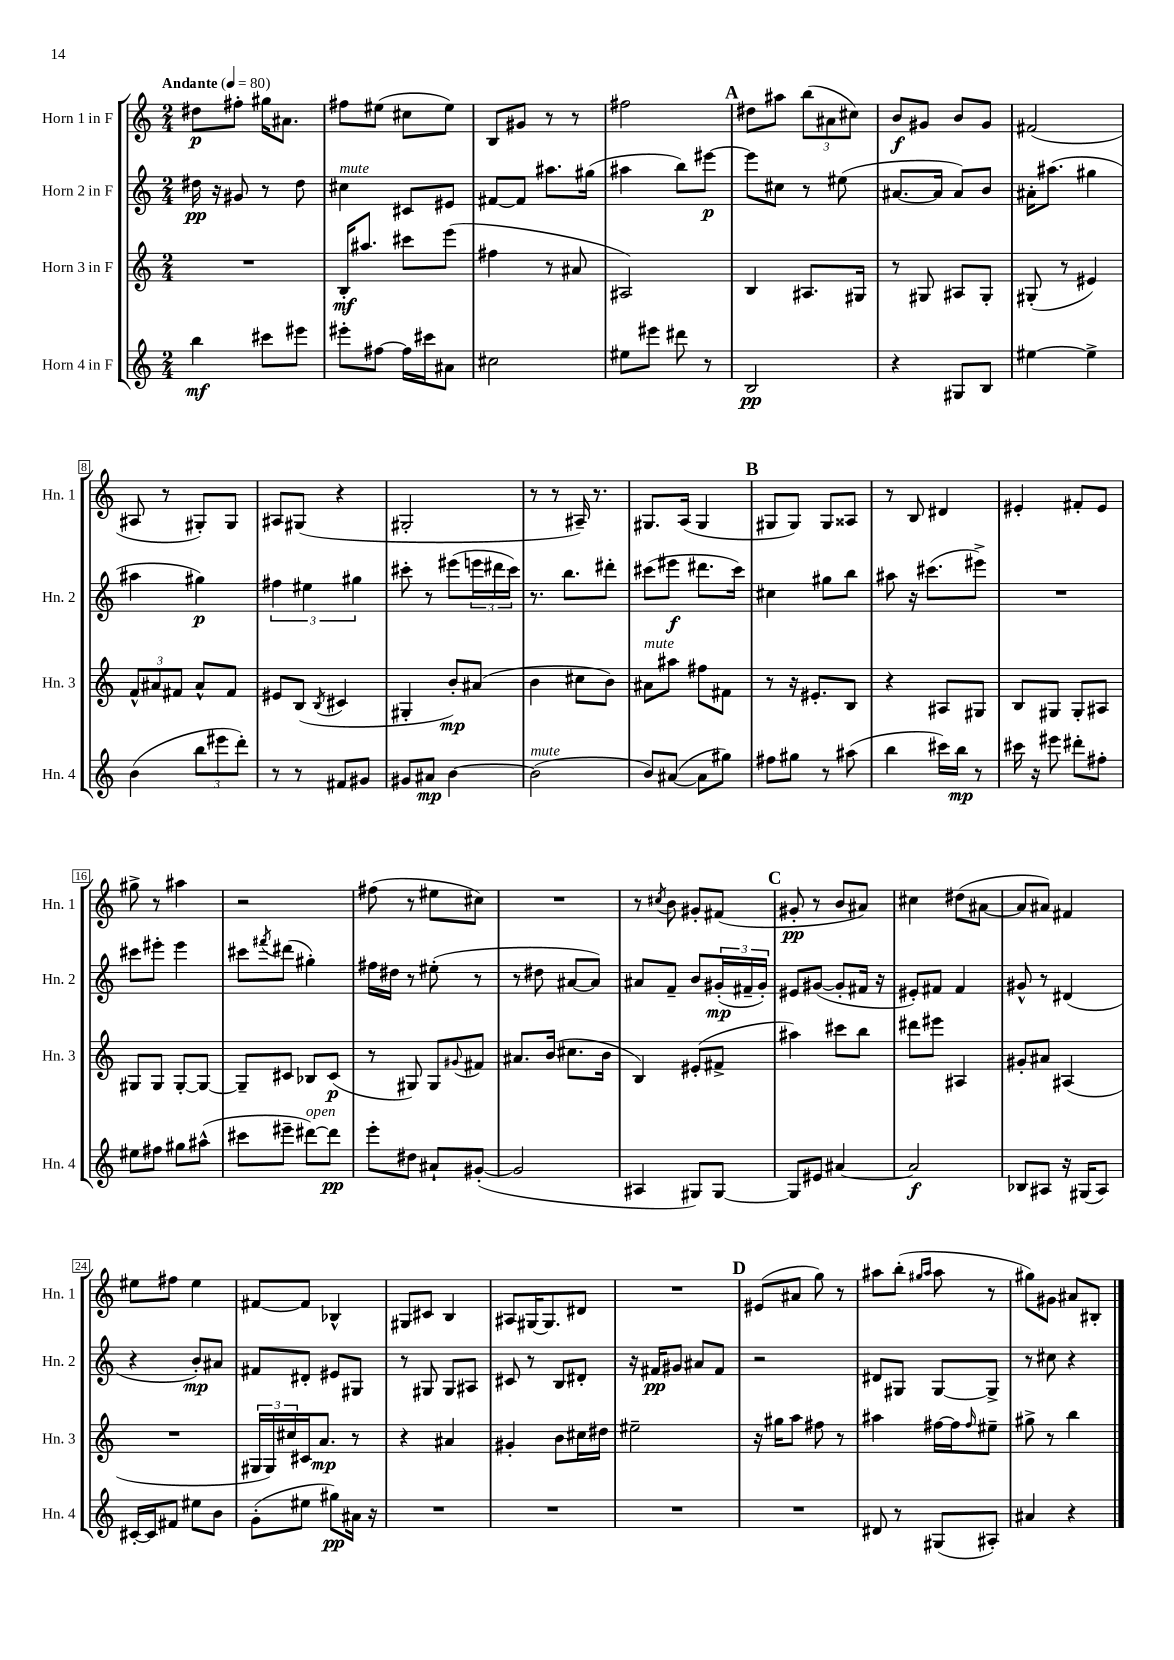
<<
\new StaffGroup <<
\new Staff = "s0" \with { instrumentName = "Horn 1 in F" shortInstrumentName = "Hn. 1" } {
    \clef treble \key c \major \numericTimeSignature \time 2/4 \tempo "Andante" 4 = 80
    dis''8\p fis''8-. gis''16 ais'8. |
    fis''8 eis''8( cis''8 eis''8) |
    b8 gis'8 r8 r8 |
    fis''2 |
    \mark \markup { \bold "A" } dis''8 ais''8 \tuplet 3/2 { b''8( ais'8 cis''8) } |
    b'8\f gis'8 b'8 gis'8 |
    fis'2( |
    ais8 r8 gis8-.) gis8 |
    ais8 gis8( r4 |
    gis2-. |
    r8 r8 ais16--) r8. |
    gis8. a16( gis4 |
    \mark \markup { \bold "B" } gis8 gis8) gis8 aisis8 |
    r8 b8 dis'4 |
    eis'4-. fis'8-. eis'8 |
    gis''8-> r8 ais''4 |
    r2 |
    fis''8( r8 eis''8 cis''8) |
    R2 |
    r8 \acciaccatura { cis''8 } b'8 gis'8-. fis'8( |
    \mark \markup { \bold "C" } gis'8-.\pp r8 b'8 ais'8) |
    cis''4 dis''8( ais'8~ |
    ais'8 ais'8) fis'4 |
    eis''8 fis''8 eis''4 |
    fis'8~ fis'8 bes4-^ |
    gis8 cis'8 b4 |
    ais8 gis16~ gis8. dis'8 |
    R2 |
    \mark \markup { \bold "D" } eis'8( ais'8 g''8) r8 |
    ais''8 b''8-.( \grace { gis''16 ais''16 } ais''8 r8 |
    gis''8) gis'8 ais'8 bis8-. \bar "|." |
}
\new Staff = "s1" \with { instrumentName = "Horn 2 in F" shortInstrumentName = "Hn. 2" } {
    \clef treble \key c \major \numericTimeSignature \time 2/4
    dis''16\pp r16 gis'8 r8 dis''8 |
    cis''4^\markup { \italic "mute" } cis'8 eis'8 |
    fis'8~ fis'8 ais''8. gis''16( |
    ais''4 b''8) eis'''8~\p |
    \mark \markup { \bold "A" } eis'''8 cis''8 r8 eis''8( |
    ais'8.~ ais'16 ais'8) b'8 |
    ais'16-. ais''8.( gis''4 |
    ais''4 gis''4\p) |
    \tuplet 3/2 { fis''4 eis''4 gis''4 } |
    cis'''8-. r8 eis'''8( \tuplet 3/2 { e'''16 dis'''16 cis'''16) } |
    r8. b''8. dis'''8-. |
    cis'''8( eis'''8\f dis'''8. cis'''16) |
    \mark \markup { \bold "B" } cis''4 gis''8 b''8 |
    ais''8 r16 cis'''8.( eis'''8->) |
    R2 |
    cis'''8 eis'''8-. eis'''4 |
    cis'''8 \acciaccatura { fis'''8 } dis'''8( gis''4-.) |
    fis''16 dis''16 r8 eis''8-.( r8 |
    r8 dis''8 ais'8~ ais'8) |
    ais'8 f'8-- b'8 \tuplet 3/2 { gis'16-.\mp( fis'16-- gis'16-.) } |
    \mark \markup { \bold "C" } eis'8 gis'8~( gis'8-. fis'16 r16 |
    eis'8-.) fis'8 fis'4 |
    gis'8-^ r8 dis'4( |
    r4 b'8-.\mp) ais'8 |
    fis'8 dis'8-. eis'8 gis8 |
    r8 gis8 gis8 ais8 |
    cis'8 r8 b8 dis'8-. |
    r16 fis'16\pp gis'8 ais'8 fis'8 |
    \mark \markup { \bold "D" } r2 |
    dis'8 gis8 gis8~ gis8-> |
    r8 cis''8 r4 \bar "|." |
}
\new Staff = "s2" \with { instrumentName = "Horn 3 in F" shortInstrumentName = "Hn. 3" } {
    \clef treble \key c \major \numericTimeSignature \time 2/4
    R2 |
    b16-.\mf ais''8. cis'''8 e'''8( |
    fis''4 r8 ais'8 |
    ais2) |
    \mark \markup { \bold "A" } b4 ais8. gis16 |
    r8 gis8 ais8 gis8-. |
    gis8-.( r8 eis'4) |
    \tuplet 3/2 { f'8-^ ais'8 fis'8 } ais'8-^ fis'8 |
    eis'8 b8( \acciaccatura { b8 } cis'4 |
    gis4-. b'8-.\mp) ais'8( |
    b'4 cis''8 b'8) |
    ais'8^\markup { \italic "mute" } ais''8 fis''8 fis'8 |
    \mark \markup { \bold "B" } r8 r16 eis'8.-. b8 |
    r4 ais8 gis8 |
    b8 gis8 gis8-. ais8 |
    gis8 gis8 gis8~-. gis8~ |
    gis8-- cis'8 bes8 cis'8\p( |
    r8 gis8) gis8 \appoggiatura { gis'8 } fis'8 |
    ais'8. b'16( cis''8. b'16 |
    b4) eis'8-.( fis'8-> |
    \mark \markup { \bold "C" } ais''4) cis'''8 b''8 |
    dis'''8 eis'''8 ais4 |
    gis'8-. ais'8 ais4( |
    R2 |
    \tuplet 3/2 { gis16 gis16) cis''16 } cis'16 a'8.\mp r8 |
    r4 ais'4 |
    gis'4-. b'8 cis''16 dis''16 |
    eis''2-- |
    \mark \markup { \bold "D" } r16 gis''16 a''8 fis''8 r8 |
    ais''4 fis''16~ fis''16 \grace { fis''16 } eis''8-- |
    gis''8-> r8 b''4 \bar "|." |
}
\new Staff = "s3" \with { instrumentName = "Horn 4 in F" shortInstrumentName = "Hn. 4" } {
    \clef treble \key c \major \numericTimeSignature \time 2/4
    b''4\mf cis'''8 eis'''8 |
    eis'''8-. fis''8~ fis''16 cis'''16 ais'8 |
    cis''2 |
    eis''8 eis'''8 dis'''8 r8 |
    \mark \markup { \bold "A" } b2\pp |
    r4 gis8 b8 |
    eis''4~ eis''4-> |
    b'4( \tuplet 3/2 { b''8 eis'''8 d'''8-.) } |
    r8 r8 fis'8 gis'8 |
    gis'8 ais'8\mp b'4~ |
    b'2^\markup { \italic "mute" }( |
    b'8) ais'8~( ais'8 gis''8) |
    \mark \markup { \bold "B" } fis''8 gis''8 r8 ais''8( |
    b''4 cis'''16) b''16\mp r8 |
    cis'''16 r16 eis'''8 dis'''8-. fis''8-. |
    eis''8 fis''8 gis''8 ais''8-^( |
    cis'''8 eis'''8-- dis'''8~^\markup { \italic "open" }) dis'''8\pp |
    e'''8-. dis''8 ais'8-! gis'8~-.( |
    gis'2 |
    ais4 gis8) gis8~ |
    \mark \markup { \bold "C" } gis8 eis'8 ais'4~ |
    ais'2\f |
    bes8 ais8 r16 gis16( ais8) |
    cis'16~-. cis'16 fis'8 eis''8 b'8 |
    g'8-.( eis''8 gis''8\pp) ais'16 r16 |
    R2 |
    R2 |
    R2 |
    \mark \markup { \bold "D" } R2 |
    dis'8 r8 gis8( ais8-.) |
    ais'4 r4 \bar "|." |
}
>>
>>
\layout { \context { \Score \override BarNumber.stencil = #(make-stencil-boxer 0.1 0.3 ly:text-interface::print) } }
